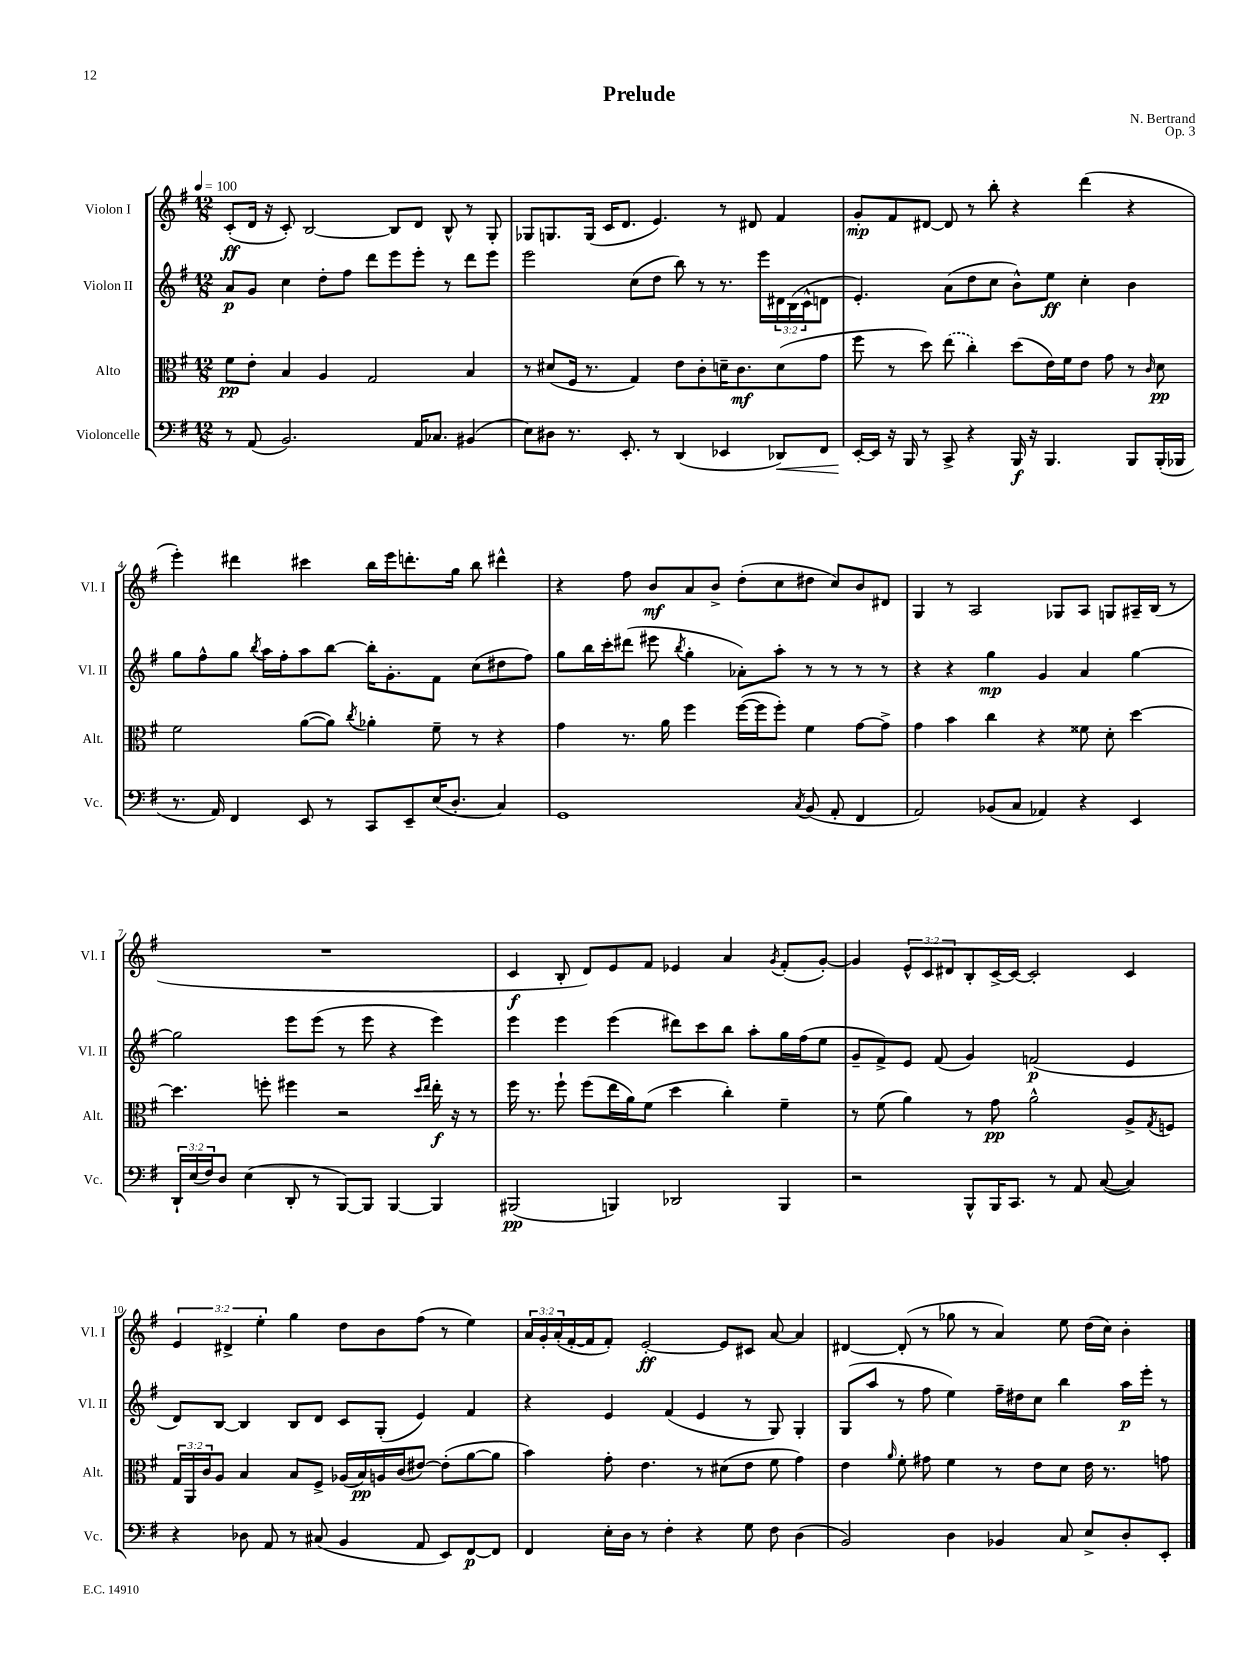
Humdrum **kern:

**kern	**dynam	**kern	**dynam	**kern	**dynam	**kern	**dynam
*part4	*part4	*part3	*part3	*part2	*part2	*part1	*part1
*staff4	*staff4	*staff3	*staff3	*staff2	*staff2	*staff1	*staff1
*I"Violoncelle	*	*I"Alto	*	*I"Violon II	*	*I"Violon I	*
*I'Vc.	*	*I'Alt.	*	*I'Vl. II	*	*I'Vl. I	*
*clefF4	*	*clefC3	*	*clefG2	*	*clefG2	*
*k[f#]	*	*k[f#]	*	*k[f#]	*	*k[f#]	*
*M12/8	*	*M12/8	*	*M12/8	*	*M12/8	*
*MM100	*	*MM100	*	*MM100	*	*MM100	*
=1	=1	=1	=1	=1	=1	=1	=1
8r	.	8f#\L	pp	8a/L	p	(8c'/L	ff
(8AA/	.	8e'\J	.	8g/J	.	16d/Jk	.
.	.	.	.	.	.	16r	.
2.BB/)	.	4B/	.	4cc\	.	8c'/)	.
.	.	.	.	.	.	[2B/	.
.	.	4A/	.	8dd'\L	.	.	.
.	.	.	.	8ff#\J	.	.	.
.	.	2G/	.	8ddd\L	.	.	.
.	.	.	.	8eee\	.	8B/L]	.
16AA/KL	.	.	.	8eee'\J	.	8d/J	.
8.C-X/J	.	.	.	.	.	.	.
.	.	.	.	8r	.	8B^^/	.
(4BB#X/	.	4B/	.	8ddd\L	.	8r	.
.	.	.	.	8eee\J	.	8G'/	.
=2	=2	=2	=2	=2	=2	=2	=2
8E\L)	.	8r	.	2eee\	.	8G-X/L	.
8D#X\J	.	(8d#X/L	.	.	.	8.Gn/	.
8.r	.	16F#/Jk	.	.	.	.	.
.	.	8.r	.	.	.	(16G/Jk	.
.	.	.	.	.	.	16c/KL	.
8.EE'/	.	.	.	.	.	8.d/J	.
.	.	4G/)	.	(8cc\L	.	.	.
8r	.	.	.	8dd\J	.	4.e/)	.
(4DD/	.	8e\L	.	8bb\)	.	.	.
.	.	8c'\	.	8r	.	.	.
4EE-X/	.	16dn~\K	.	8.r	.	8r	.
.	.	8.c\	mf	.	.	.	.
.	.	.	.	.	.	8d#X/	.
.	.	.	.	16eee\LL	.	.	.
!	!LO:HP:b	!	!	!	!	!	!
8DD-X/L)	<	(8d\	.	24d#X\	.	4f#/	.
.	.	.	.	(24B\	.	.	.
.	.	.	.	24c^^\J	.	.	.
8FF#/J	.	8g\J	.	8dn\J	.	.	.
=3	=3	=3	=3	=3	=3	=3	=3
[16EE'/LL	.	8ff#\	.	4.e'/)	.	8g'/L	mp
16EE/JJ]	[	.	.	.	.	.	.
16r	.	8r	.	.	.	8f#/	.
16BBB/	.	.	.	.	.	.	.
8r	.	8dd\)	.	.	.	[8d#X/J	.
8CC^/	.	(8ee\	.	(8a\L	.	8d#/]	.
4r	.	4cc'\)	.	8dd\	.	8r	.
.	.	.	.	8cc\J	.	8bb'\	.
16BBB/	f	(8dd\L	.	8b^^\L)	.	4r	.
16r	.	.	.	.	.	.	.
4.BBB/	.	16e\L)	.	8ee\J	ff	.	.
.	.	16f#\J	.	.	.	.	.
.	.	8e\J	.	4cc'\	.	(4ddd\	.
.	.	8g\	.	.	.	.	.
8BBB/L	.	8r	.	4b\	.	4r	.
.	.	16qqc/	.	.	.	.	.
(16BBB'/L	.	8d\	pp	.	.	.	.
16BBB-X/JJ	.	.	.	.	.	.	.
!!LO:LB:g=z
=4	=4	=4	=4	=4	=4	=4	=4
8.r	.	2f#\	.	8gg\L	.	4eee'\)	.
.	.	.	.	8ff#^^\	.	.	.
16AA/)	.	.	.	.	.	.	.
4FF#/	.	.	.	8gg\J	.	4ddd#X\	.
.	.	.	.	8qbb/	.	.	.
.	.	.	.	16aa\LL	.	.	.
.	.	.	.	16ff#'\J	.	.	.
8EE/	.	([8a\L	.	8aa\	.	4ccc#X\	.
8r	.	8a\J])	.	[8bb\J	.	.	.
.	.	8qcc/	.	.	.	.	.
8CC/L	.	4a-X'\	.	16bb'\KL]	.	16bb\LL	.
.	.	.	.	8.g'\	.	16eee\J	.
8EE~/	.	.	.	.	.	8.dddn'\	.
(16E/K	.	8f#~\	.	8f#\J	.	.	.
8.D'/J	.	.	.	.	.	16gg\Jk	.
.	.	8r	.	(8cc\L	.	8bb\	.
4C/)	.	4r	.	8dd#X\	.	4ddd#X^^\	.
.	.	.	.	8ff#\J)	.	.	.
=5	=5	=5	=5	=5	=5	=5	=5
1GG	.	4g\	.	8gg\L	.	4r	.
.	.	.	.	16bb\L	.	.	.
.	.	.	.	16ccc'\J	.	.	.
.	.	8.r	.	(8ddd#X\J	.	8ff#\	.
.	.	.	.	8eee#X\	.	8b/L	mf
.	.	16a\	.	.	.	.	.
.	.	.	.	8qbb/	.	.	.
.	.	4ff#\	.	4gg'\	.	8a/	.
.	.	.	.	.	.	8b^/J	.
.	.	([16ff#\LL	.	8a-X'\L)	.	(8dd'\L	.
.	.	16ff#\J]	.	.	.	.	.
.	.	8ff#'\J)	.	8aa'\J	.	8cc\	.
8qC/	.	.	.	.	.	.	.
(8BB/	.	4f#\	.	8r	.	8dd#X\J	.
8AA'/	.	.	.	8r	.	8cc/L)	.
4FF#/	.	[8g\L	.	8r	.	8b/	.
.	.	8g^\J]	.	8r	.	8d#X/J	.
=6	=6	=6	=6	=6	=6	=6	=6
2AA/)	.	4g\	.	4r	.	4G/	.
.	.	4b\	.	4r	.	8r	.
.	.	.	.	.	.	2A/	.
(8BB-X/L	.	4cc\	.	4gg\	mp	.	.
8C/J	.	.	.	.	.	.	.
4AA-X/)	.	4r	.	4g/	.	.	.
.	.	.	.	.	.	8G-X/L	.
4r	.	8f##X\	.	4a/	.	8A/J	.
.	.	8d'\	.	.	.	8Gn/L	.
4EE/	.	[4dd\	.	[4gg\	.	16A#X~/L	.
.	.	.	.	.	.	(16B/JJ	.
.	.	.	.	.	.	8r	.
!!LO:LB:g=z
=7	=7	=7	=7	=7	=7	=7	=7
24DD`/LL	.	4.dd\]	.	2gg\]	.	1.r	.
(24E/	.	.	.	.	.	.	.
24F#/J)	.	.	.	.	.	.	.
8D/J	.	.	.	.	.	.	.
(4E\	.	.	.	.	.	.	.
.	.	8ffn'\	.	.	.	.	.
8DD'/	.	4ff#X\	.	8eee\L	.	.	.
8r	.	.	.	(8eee\J	.	.	.
[8BBB/L)	.	2r	.	8r	.	.	.
8BBB/J]	.	.	.	8eee\	.	.	.
[4BBB/	.	.	.	4r	.	.	.
.	.	16qqdd/LL	.	.	.	.	.
.	.	16qqee/JJ	.	.	.	.	.
4BBB/]	.	16ee'\	f	4eee\)	.	.	.
.	.	16r	.	.	.	.	.
.	.	8r	.	.	.	.	.
=8	=8	=8	=8	=8	=8	=8	=8
(2BBB#X/	pp	16ff#\	.	4eee\	.	4c/	f
.	.	8.r	.	.	.	.	.
.	.	8ff#`\	.	4eee\	.	8B'/	.
.	.	(8ff#\L	.	.	.	8d/L)	.
4BBBn/)	.	16ee\L	.	(4eee\	.	8e/	.
.	.	16a\J)	.	.	.	.	.
.	.	(8f#\J	.	.	.	8f#/J	.
2DD-X/	.	4dd\	.	8ddd#X\L)	.	4e-X/	.
.	.	.	.	8ccc\	.	.	.
.	.	4cc'\)	.	8bb\J	.	4a/	.
.	.	.	.	8aa'\L	.	.	.
.	.	.	.	.	.	8qg/	.
4BBB/	.	4f#~\	.	16gg\L	.	(8f#'/L	.
.	.	.	.	(16ff#\J	.	.	.
.	.	.	.	8ee\J	.	[8g'/J)	.
=9	=9	=9	=9	=9	=9	=9	=9
2r	.	8r	.	8g~/L	.	4g/]	.
.	.	(8f#\	.	8f#^/)	.	.	.
.	.	4a\)	.	8e/J	.	12e^^/L	.
.	.	.	.	.	.	12c/	.
.	.	.	.	(8f#/	.	.	.
.	.	.	.	.	.	12d#X/	.
8BBB^^/L	.	8r	.	4g/)	.	8B'/	.
16BBB/K	.	8g\	pp	.	.	[16c^/L	.
8.CC/J	.	.	.	.	.	16c/JJ_	.
.	.	2a^^\	.	(2fn/	p	2c'/]	.
8r	.	.	.	.	.	.	.
8AA/	.	.	.	.	.	.	.
([8C/	.	.	.	.	.	.	.
4C/])	.	8A^/L	.	4e/	.	4c/	.
.	.	8qG/	.	.	.	.	.
.	.	8Fn/J	.	.	.	.	.
!!LO:LB:g=z
=10	=10	=10	=10	=10	=10	=10	=10
4r	.	24G/LL	.	8d/L)	.	6e/	.
.	.	24AA/	.	.	.	.	.
.	.	24c/J	.	.	.	.	.
.	.	8A/J	.	[8B/J	.	.	.
.	.	.	.	.	.	6d#X^/	.
8D-X\	.	4B/	.	4B/]	.	.	.
.	.	.	.	.	.	6ee'\	.
8AA/	.	.	.	.	.	.	.
8r	.	8B/L	.	8B/L	.	4gg\	.
(8C#X/	.	8F#^/J	.	8d/J	.	.	.
4BB/	.	(16A-X/LL	.	8c/L	.	8dd\L	.
.	.	16B/)	pp	.	.	.	.
.	.	16An/	.	(8G'/J	.	8b\	.
.	.	(16c/J	.	.	.	.	.
8AA/	.	[8e#X/J)	.	4e/)	.	(8ff#\J	.
8EE/L)	.	(8e#'\L]	.	.	.	8r	.
[8FF#/	p	[8a\	.	4f#/	.	4ee\)	.
8FF#/J]	.	8a\J]	.	.	.	.	.
=11	=11	=11	=11	=11	=11	=11	=11
4FF#/	.	4b\)	.	4r	.	24a/LL	.
.	.	.	.	.	.	24g'/	.
.	.	.	.	.	.	(24a'/	.
.	.	.	.	.	.	[16f#'/	.
.	.	.	.	.	.	16f#/J]	.
16E'\LL	.	8g'\	.	4e/	.	8f#'/J)	.
16D\JJ	.	.	.	.	.	.	.
8r	.	4.e\	.	.	.	[2e'/	ff
4F#'\	.	.	.	(4f#/	.	.	.
4r	.	8r	.	4e/	.	.	.
.	.	(8d#X\L	.	.	.	8e/L]	.
8G\	.	8e\J	.	8r	.	8c#X/J	.
8F#\	.	8f#\	.	8G/)	.	[8a/	.
(4D\	.	4g\)	.	4G'/	.	4a/]	.
=12	=12	=12	=12	=12	=12	=12	=12
2BB/)	.	4e\	.	(8G/L	.	[4d#X/	.
.	.	.	.	8aa/J	.	.	.
.	.	16qqa/	.	.	.	.	.
.	.	8f#'\	.	8r	.	(8d#'/]	.
.	.	8g#X\	.	8ff#\	.	8r	.
4D\	.	4f#\	.	4ee\)	.	8gg-X\	.
.	.	.	.	.	.	8r	.
4BB-X/	.	8r	.	16ff#~\LL	.	4a/)	.
.	.	.	.	16dd#X\J	.	.	.
.	.	8e\L	.	8cc\J	.	.	.
8C/	.	8d\J	.	4bb\	.	8ee\	.
8E^/L	.	16e\	.	.	.	(16dd\LL	.
.	.	8.r	.	.	.	16cc\JJ)	.
8D'/	.	.	.	16aa\LL	p	4b'\	.
.	.	.	.	16eee'\JJ	.	.	.
8EE'/J	.	8gn\	.	8r	.	.	.
==	==	==	==	==	==	==	==
*-	*-	*-	*-	*-	*-	*-	*-
